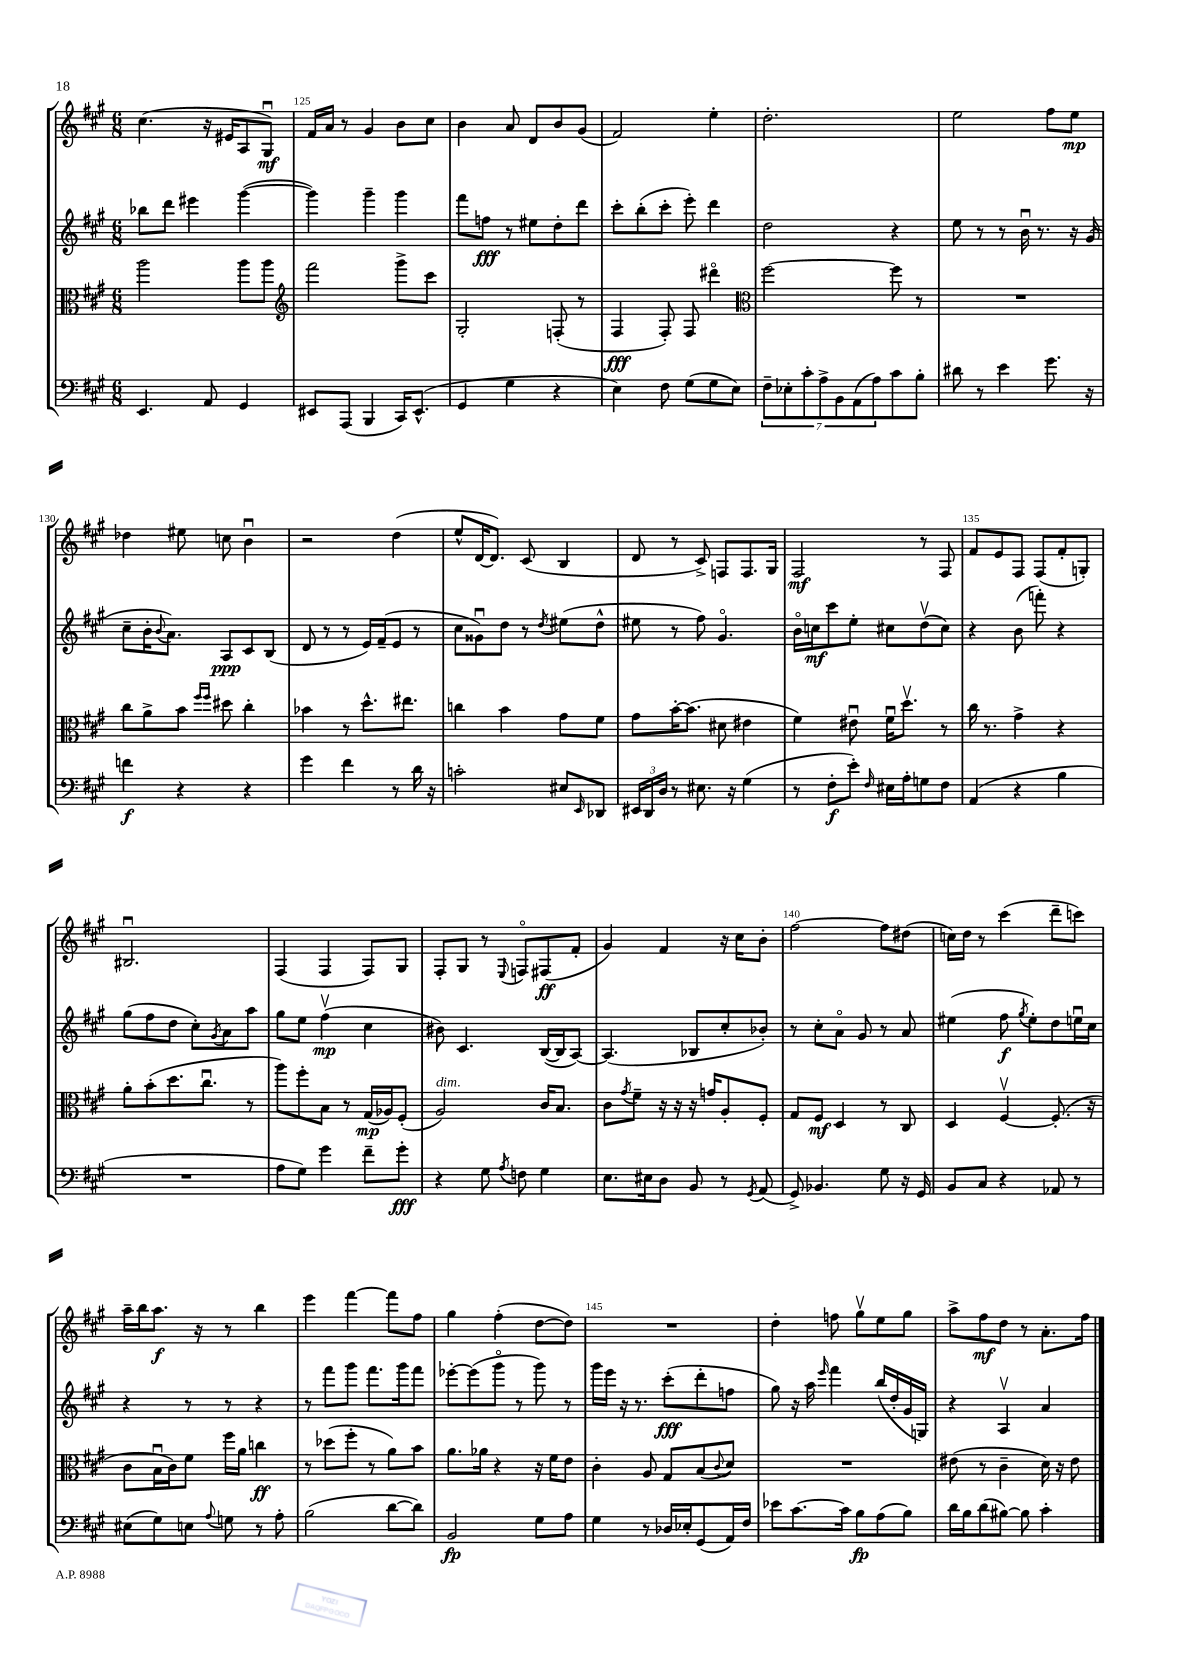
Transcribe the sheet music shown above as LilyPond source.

<<
\new StaffGroup <<
\new Staff = "s0" {
    \clef treble \key a \major \numericTimeSignature \time 6/8
    cis''4.( r16 eis'16 a8 gis8\downbow\mf) |
    fis'16 a'16 r8 gis'4 b'8 cis''8 |
    b'4 a'8 d'8 b'8 gis'8( |
    fis'2) e''4-. |
    d''2.-. |
    e''2 fis''8 e''8\mp |
    des''4 eis''8 c''8 b'4\downbow |
    r2 d''4( |
    e''8-^ d'16~ d'8.) cis'8( b4 |
    d'8 r8 cis'8->) f8 f8. gis16 |
    fis2\mf r8 fis8 |
    fis'8 e'8 fis8 fis8( fis'8-. g8-.) |
    bis2.\downbow |
    fis4( fis4 fis8) gis8 |
    fis8-. gis8 r8 \appoggiatura { e8 } f8\flageolet fis8\ff( fis'8-. |
    gis'4) fis'4 r16 cis''16 b'8-. |
    fis''2~ fis''8 dis''8( |
    c''16) d''16 r8 cis'''4( d'''8-- c'''8) |
    a''16-- b''16 a''8.\f r16 r8 b''4 |
    e'''4 fis'''4~ fis'''8 fis''8 |
    gis''4 fis''4-.( d''8~ d''8) |
    R2. |
    d''4-. f''8 gis''8\upbow e''8 gis''8 |
    a''8-> fis''8\mf d''8 r8 a'8.-. fis''16 \bar "|." |
}
\new Staff = "s1" {
    \clef treble \key a \major \numericTimeSignature \time 6/8
    bes''8 d'''8 eis'''4 gis'''4~( |
    gis'''4) gis'''4-- gis'''4 |
    fis'''8 f''8\fff r8 eis''8 d''8-. d'''8 |
    cis'''8-. b''8-.( cis'''8-. e'''8-.) d'''4 |
    d''2 r4 |
    e''8 r8 r8 b'16\downbow r8. r16 gis'16( |
    cis''8-- b'16-. \appoggiatura { b'8 } a'8.) a8\ppp cis'8 b8( |
    d'8 r8 r8 e'16) fis'16--( e'8 r8 |
    cis''8 gisis'8\downbow) d''8 r8 \acciaccatura { d''8 } eis''8( d''8-^ |
    eis''8 r8 fis''8) gis'4.\flageolet |
    b'16\flageolet c''16\mf cis'''8 e''8-. cis''8 d''8\upbow( cis''8) |
    r4 b'8( f'''8-.) r4 |
    gis''8( fis''8 d''8 cis''8-.) \acciaccatura { gis'8 } a'8 a''8 |
    gis''8 e''8 fis''4\upbow\mp( cis''4 |
    bis'8) cis'4. b16~( b16 a8~) |
    a4.( bes8 cis''8-. bes'8-.) |
    r8 cis''8-. a'8\flageolet gis'8 r8 a'8 |
    eis''4( fis''8\f \acciaccatura { gis''8 } eis''8-.) d''8 e''16\downbow cis''16 |
    r4 r8 r8 r4 |
    r8 fis'''8 gis'''8 fis'''8. gis'''16 fis'''8 |
    ees'''8~-. ees'''8( gis'''8\flageolet r8 gis'''8) r8 |
    gis'''16 e'''16 r16 r8. cis'''8-.\fff( d'''8-. f''8 |
    gis''8) r16 a''16 \grace { e'''16 } fis'''4 b''16( d''16-. gis'16 g16) |
    r4 a4\upbow a'4 \bar "|." |
}
\new Staff = "s2" {
    \clef alto \key a \major \numericTimeSignature \time 6/8
    a''2 a''8 a''8 |
    \clef treble fis'''2 gis'''8-> cis'''8 |
    gis2-. f8-.( r8 |
    fis4\fff fis8-.) fis8 dis'''4\flageolet |
    \clef alto fis''2~ fis''8 r8 |
    R2. |
    cis''8 a'8-> b'8 \grace { fis''16 fis''16 } dis''8 cis''4-. |
    bes'4 r8 d''8.-^ eis''8. |
    c''4 b'4 gis'8 fis'8 |
    gis'8 b'16~-. b'8.( dis'8 eis'4 |
    fis'4) eis'8\downbow fis'16\downbow d''8.\upbow r8 |
    cis''16 r8. gis'4-> r4 |
    a'8-. b'8-.( d''8. cis''8.\downbow r8 |
    a''8) fis''8-. b8 r8 gis16\mp( aes16) fis8-.( |
    a2^\markup { \italic "dim." }) cis'16 b8. |
    cis'8 \acciaccatura { gis'8 } fis'8-- r16 r16 r16 g'16 a8-. fis8-. |
    gis8 fis8\mf d4 r8 cis8 |
    d4 fis4~\upbow fis8.-.( r16 |
    cis'8 b16\downbow cis'16) fis'8 fis''16 a'16 c''4\ff |
    r8 des''8( fis''8-. r8 a'8) b'8 |
    a'8. aes'16 r4 r16 fis'16 e'8 |
    cis'4-. a8 gis8 b8( \appoggiatura { cis'8 } d'8) |
    R2. |
    eis'8( r8 cis'4-- d'16) r16 eis'8 \bar "|." |
}
\new Staff = "s3" {
    \clef bass \key a \major \numericTimeSignature \time 6/8
    e,4. a,8 gis,4 |
    eis,8 a,,8( b,,4 cis,16) eis,8.-^( |
    gis,4 gis4 r4 |
    e4) fis8 gis8( gis8 e8) |
    \tuplet 7/4 { fis8-- ees8-. cis'8-. a8-> b,8 a,8( a8) } cis'8 b8-. |
    dis'8 r8 e'4 gis'8. r16 |
    f'4\f r4 r4 |
    gis'4 fis'4 r8 d'16 r16 |
    c'2-. eis8 \grace { e,16 } des,8 |
    \tuplet 3/2 { eis,16 d,16 d16 } r8 eis8. r16 gis4( |
    r8 fis8-.\f e'8-.) \grace { fis16 } eis16 a16-. g8 fis8 |
    a,4( r4 b4 |
    R2. |
    a8 gis8) gis'4 fis'8-- gis'8-.\fff |
    r4 gis8 \acciaccatura { a8 } f8 gis4 |
    e8. eis16 d8 b,8 r8 \acciaccatura { gis,8 } a,8( |
    gis,8->) bes,4. gis8 r16 gis,16 |
    b,8 cis8 r4 aes,8 r8 |
    eis8( gis8) e8 \appoggiatura { a8 } g8 r8 a8-. |
    b2( d'8~ d'8) |
    b,2\fp gis8 a8 |
    gis4 r8 des16 ees16-. gis,8( a,16) fis16 |
    ees'8 cis'8.~ cis'16 b8\fp a8( b8) |
    d'16 b16 d'8( bis8~) bis8 cis'4-. \bar "|." |
}
>>
>>
\layout { \context { \Score currentBarNumber = #124 \override BarNumber.break-visibility = ##(#f #t #t) barNumberVisibility = #(every-nth-bar-number-visible 5) } }
